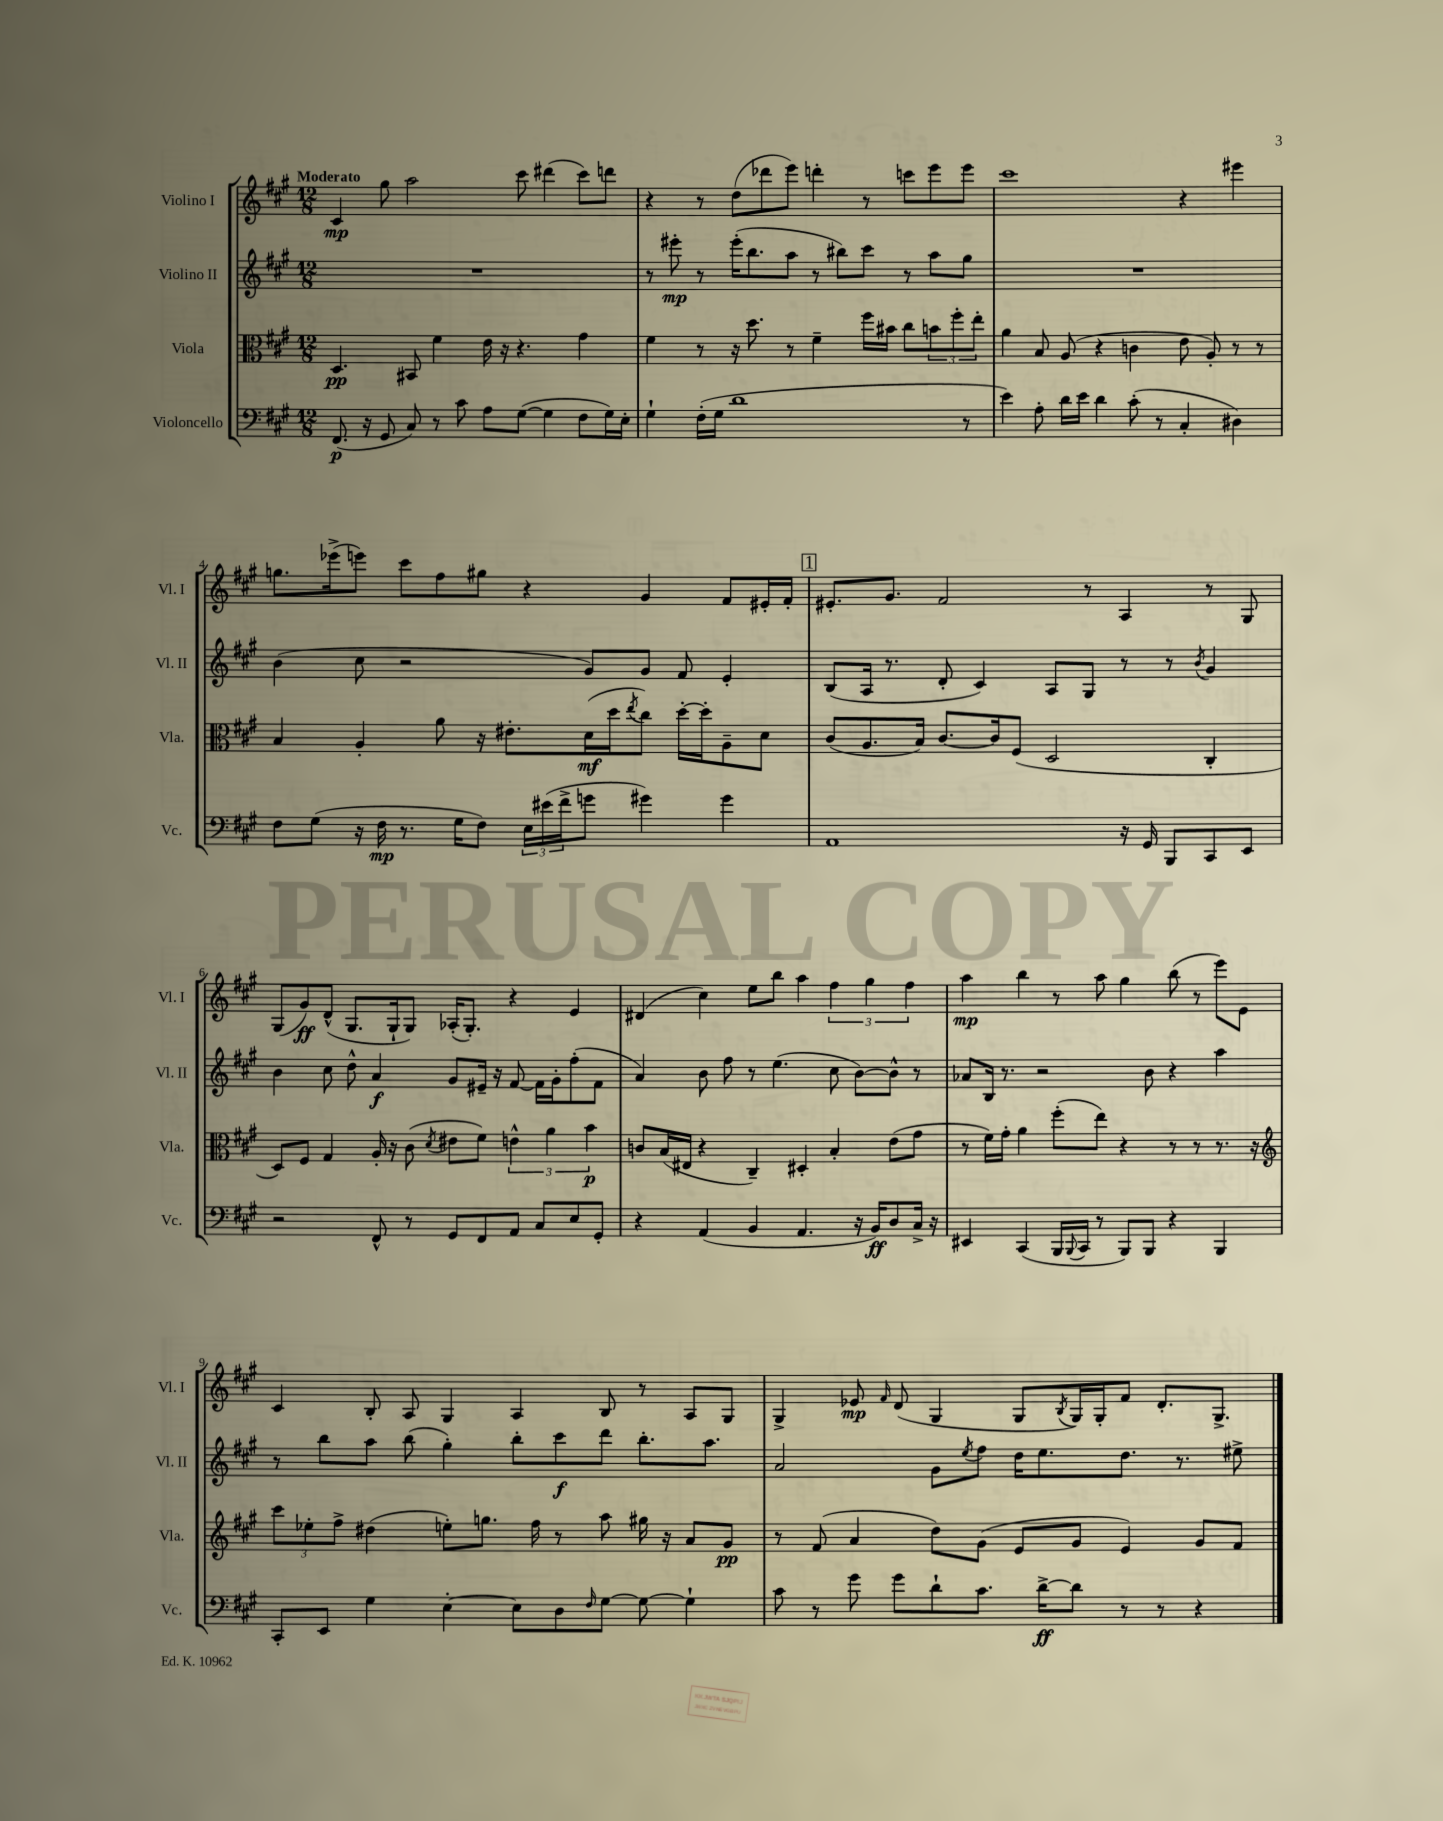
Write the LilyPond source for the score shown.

<<
\new StaffGroup <<
\new Staff = "s0" \with { instrumentName = "Violino I" shortInstrumentName = "Vl. I" } {
    \clef treble \key a \major \numericTimeSignature \time 12/8 \tempo "Moderato"
    cis'4\mp gis''8 a''2 cis'''8 dis'''4( cis'''8) d'''8 |
    r4 r8 d''8( des'''8 e'''8) d'''4-. r8 c'''8 e'''8 e'''8 |
    cis'''1 r4 eis'''4 |
    g''8. ees'''16->( e'''8) cis'''8 fis''8 gis''8 r4 gis'4 fis'8 eis'16-. fis'16-. |
    \mark \markup { \box "1" } eis'8.-. gis'8. fis'2 r8 a4 r8 gis8 |
    gis8( gis'8\ff) d'8-^( gis8. gis16-! gis8) aes16-.( gis8.-.) r4 e'4 |
    dis'4( cis''4) e''8 b''8 a''4 \tuplet 3/2 { fis''4 gis''4 fis''4 } |
    a''4\mp b''4 r8 a''8 gis''4 b''8( r8 e'''8) e'8 |
    cis'4 b8-. a8 gis4 a4 b8 r8 a8 gis8 |
    gis4-> ees'8\mp \grace { fis'16 } d'8( gis4 gis8 \acciaccatura { b8 } gis16) gis16-. fis'8 d'8.-. gis8.-> \bar "|." |
}
\new Staff = "s1" \with { instrumentName = "Violino II" shortInstrumentName = "Vl. II" } {
    \clef treble \key a \major \numericTimeSignature \time 12/8
    R1. |
    r8 eis'''8-.\mp r8 eis'''16-.( b''8. a''8 r8 bis''8) cis'''8 r8 a''8 gis''8 |
    R1. |
    b'4( cis''8 r2 gis'8) gis'8 fis'8 e'4-. |
    \mark \markup { \box "1" } b8( a16 r8. d'8-. cis'4) a8 gis8 r8 r8 \acciaccatura { b'8 } gis'4 |
    b'4 cis''8 d''8-^ a'4\f gis'8 eis'16-- r16 fis'8~ fis'16 gis'16-. fis''8-.( fis'8 |
    a'4) b'8 fis''8 r8 e''4.( cis''8 b'8~) b'8-^ r8 |
    aes'8 b16 r8. r2 b'8 r4 a''4 |
    r8 b''8 a''8 b''8( gis''4-.) b''8-. cis'''8\f d'''8 b''8.-. a''8. |
    a'2 gis'8 \acciaccatura { e''8 } fis''8 d''16 e''8. d''8. r8. eis''8-> \bar "|." |
}
\new Staff = "s2" \with { instrumentName = "Viola" shortInstrumentName = "Vla." } {
    \clef alto \key a \major \numericTimeSignature \time 12/8
    d4.\pp bis,8 fis'4 e'16 r16 r4. gis'4 |
    fis'4 r8 r16 d''8. r8 fis'4-- fis''16 bis'16 cis''8 \tuplet 3/2 { b'8 fis''8-. e''8-. } |
    a'4 b8 a8( r4 c'4 e'8 a8-.) r8 r8 |
    b4 a4-. a'8 r16 eis'8.-. d'16\mf( d''16 \acciaccatura { e''8 } cis''8) d''16~-. d''16-. a8-- d'8 |
    \mark \markup { \box "1" } cis'8( a8. b16) cis'8.~ cis'16 fis8( d2 cis4-. |
    d8) fis8 gis4 a16-. r16 cis'8( \acciaccatura { d'8 } eis'8 fis'8) \tuplet 3/2 { e'4-^ a'4 b'4\p } |
    c'8 b16( eis16 r4 cis4--) dis4-. b4-. e'8( gis'8 |
    r8 fis'16) gis'16-. a'4 fis''8-.( e''8) r4 r8 r8 r8. r16 |
    \clef treble \tuplet 3/2 { cis'''8 ees''8-. fis''8-> } dis''4( e''8-.) g''8. fis''16 r8 a''8 gis''16 r16 a'8 gis'8\pp |
    r8 fis'8( a'4 d''8) gis'8( e'8 gis'8 e'4) gis'8 fis'8 \bar "|." |
}
\new Staff = "s3" \with { instrumentName = "Violoncello" shortInstrumentName = "Vc." } {
    \clef bass \key a \major \numericTimeSignature \time 12/8
    fis,8.\p( r16 gis,8 cis8) r8 cis'8 a8 gis8~( gis4 fis8 gis16) e16-. |
    gis4-! fis16-.( gis16 d'1 r8 |
    e'4) a8-. d'16 e'16 d'4 cis'8-.( r8 cis4-. dis4) |
    fis8 gis8( r16 fis16\mp r8. gis16 fis8) \tuplet 3/2 { e16 eis'16( fis'16-> } g'8 gis'4) gis'4 |
    \mark \markup { \box "1" } a,1 r16 gis,16 b,,8 cis,8 e,8 |
    r2 fis,8-^ r8 gis,8 fis,8 a,8 cis8 e8 gis,8-. |
    r4 a,4( b,4 a,4. r16 b,16\ff) d8 cis16-> r16 |
    eis,4 cis,4( b,,16 \appoggiatura { b,,8 } cis,16 r8 b,,8) b,,8 r4 b,,4 |
    cis,8-. e,8 gis4 e4~-. e8 d8 \grace { fis16 } gis8~ gis8~ gis4-! |
    cis'8 r8 gis'8 gis'8 d'8-! cis'8. d'16~->\ff d'8 r8 r8 r4 \bar "|." |
}
>>
>>
